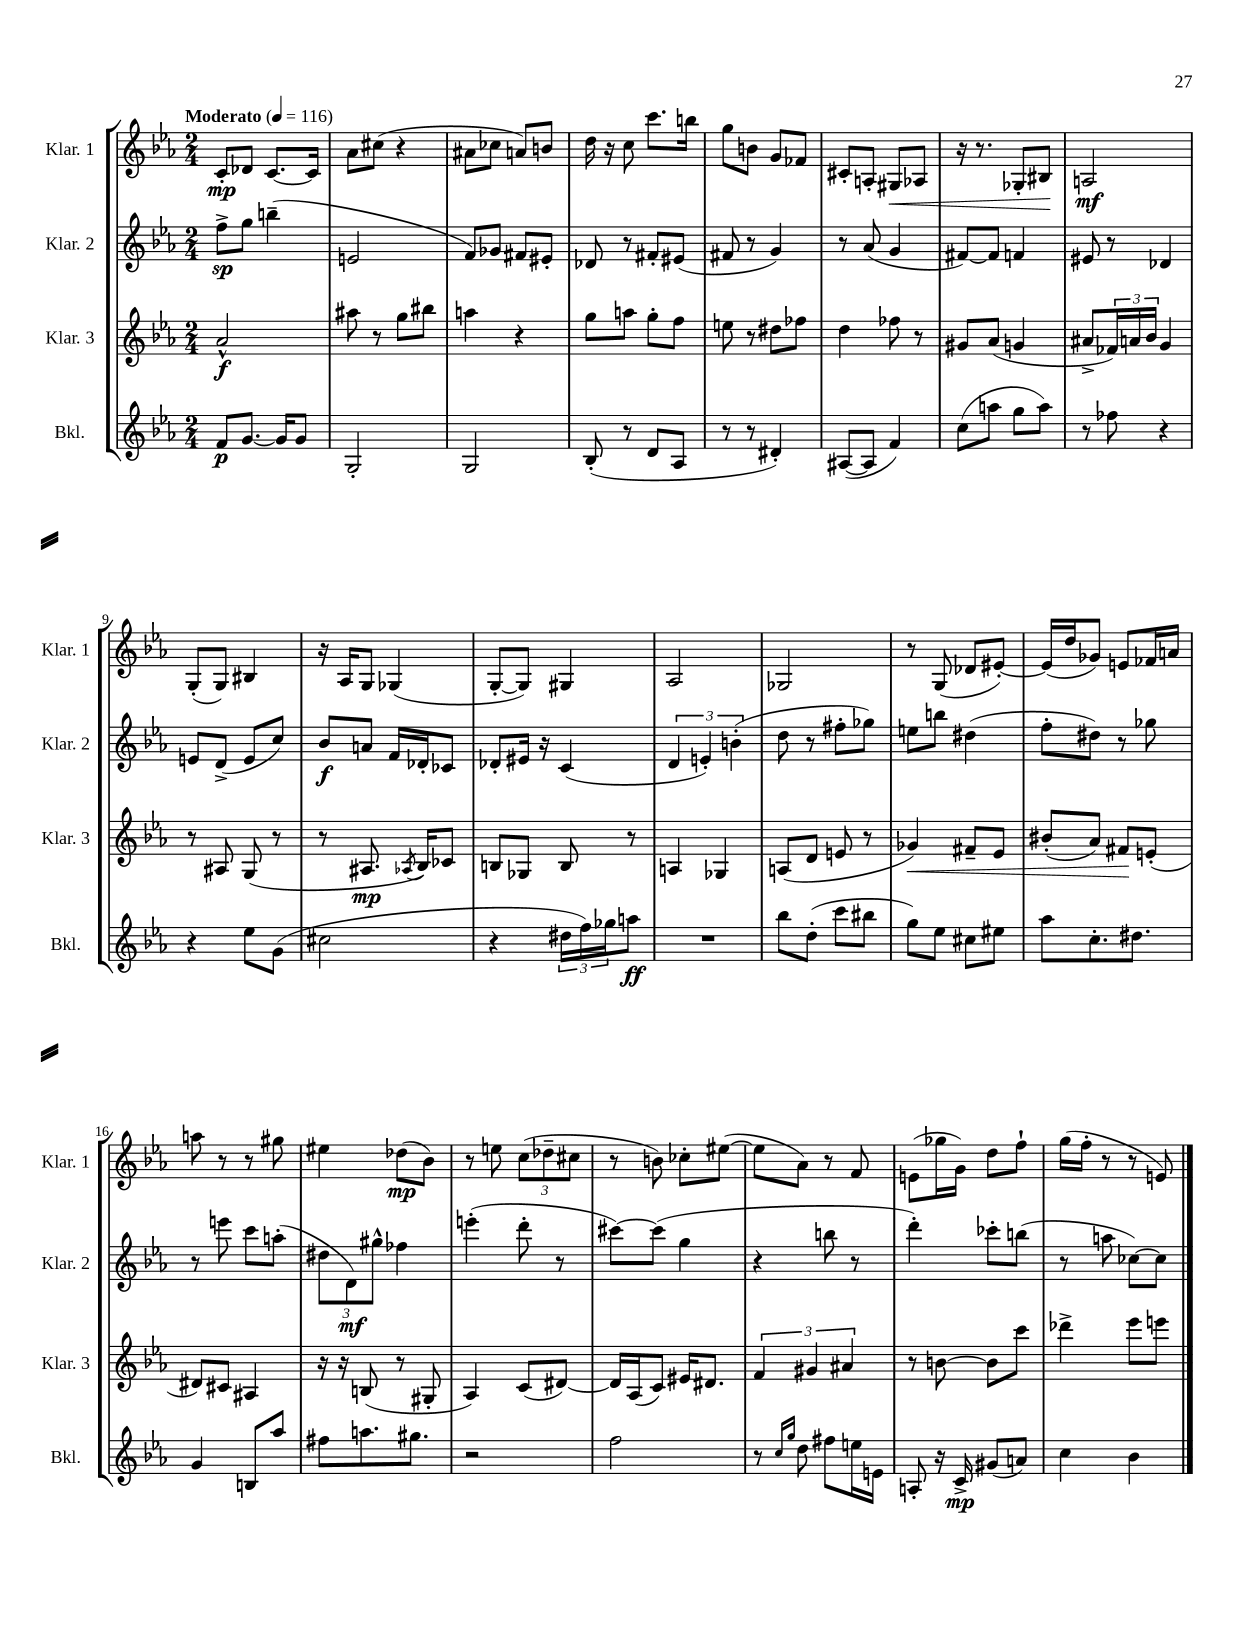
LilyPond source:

<<
\new StaffGroup <<
\new Staff = "s0" \with { instrumentName = "Klar. 1" shortInstrumentName = "Klar. 1" } {
    \clef treble \key ees \major \numericTimeSignature \time 2/4 \tempo "Moderato" 4 = 116
    c'8-.\mp des'8 c'8.~ c'16 |
    aes'8 cis''8( r4 |
    ais'8 ces''8 a'8) b'8 |
    d''16 r16 c''8 c'''8. b''16 |
    g''8 b'8 g'8 fes'8 |
    cis'8-. a8-. gis8\< aes8 |
    r16 r8. ges8-. bis8\! |
    a2\mf |
    g8-.( g8) bis4 |
    r16 aes16 g8 ges4( |
    g8~-. g8) gis4 |
    aes2 |
    ges2 |
    r8 g8( des'8 eis'8~-.) |
    eis'16( d''16 ges'8) e'8 fes'16 a'16 |
    a''8 r8 r8 gis''8 |
    eis''4 des''8\mp( bes'8) |
    r8 e''8 \tuplet 3/2 { c''8( des''8-- cis''8 } |
    r8 b'8) ces''8-. eis''8~( |
    eis''8 aes'8) r8 f'8 |
    e'8( ges''16 g'16) d''8 f''8-! |
    g''16( f''16-. r8 r8 e'8) \bar "|." |
}
\new Staff = "s1" \with { instrumentName = "Klar. 2" shortInstrumentName = "Klar. 2" } {
    \clef treble \key ees \major \numericTimeSignature \time 2/4
    f''8->\sp g''8 b''4--( |
    e'2 |
    f'8) ges'8 fis'8 eis'8-. |
    des'8 r8 fis'8-. eis'8( |
    fis'8 r8 g'4) |
    r8 aes'8( g'4 |
    fis'8~) fis'8 f'4 |
    eis'8 r8 des'4 |
    e'8 d'8->( e'8 c''8) |
    bes'8\f a'8 f'16 des'16-. ces'8 |
    des'8-. eis'16 r16 c'4( |
    \tuplet 3/2 { d'4 e'4-.) b'4-.( } |
    d''8 r8 fis''8-. ges''8) |
    e''8 b''8 dis''4( |
    f''8-. dis''8) r8 ges''8 |
    r8 e'''8 c'''8 a''8-.( |
    \tuplet 3/2 { dis''8 d'8\mf) gis''8-^ } fes''4 |
    e'''4-.( d'''8-. r8 |
    cis'''8~) cis'''8( g''4 |
    r4 b''8 r8 |
    d'''4-.) ces'''8-. b''8( |
    r8 a''8 ces''8~) ces''8 \bar "|." |
}
\new Staff = "s2" \with { instrumentName = "Klar. 3" shortInstrumentName = "Klar. 3" } {
    \clef treble \key ees \major \numericTimeSignature \time 2/4
    aes'2-^\f |
    ais''8 r8 g''8 bis''8 |
    a''4 r4 |
    g''8 a''8 g''8-. f''8 |
    e''8 r8 dis''8 fes''8 |
    d''4 fes''8 r8 |
    gis'8 aes'8( g'4 |
    ais'8-> \tuplet 3/2 { fes'16) a'16 bes'16 } g'4 |
    r8 ais8 g8( r8 |
    r8 ais8.\mp \acciaccatura { aes8 } bes16) ces'8 |
    b8 ges8 b8 r8 |
    a4 ges4 |
    a8( d'8 e'8 r8 |
    ges'4\<) fis'8-- ees'8 |
    bis'8-.( aes'8) fis'8\! e'8-.( |
    dis'8) cis'8 ais4 |
    r16 r16 b8( r8 gis8-. |
    aes4) c'8( dis'8~) |
    dis'16 aes16( c'8) eis'16 dis'8. |
    \tuplet 3/2 { f'4 gis'4 ais'4 } |
    r8 b'8~ b'8 c'''8 |
    des'''4-> ees'''8 e'''8 \bar "|." |
}
\new Staff = "s3" \with { instrumentName = "Bkl." shortInstrumentName = "Bkl." } {
    \clef treble \key ees \major \numericTimeSignature \time 2/4
    f'8\p g'8.~ g'16 g'8 |
    g2-. |
    g2 |
    bes8-.( r8 d'8 aes8 |
    r8 r8 dis'4-.) |
    ais8~( ais8 f'4) |
    c''8( a''8 g''8 a''8) |
    r8 fes''8 r4 |
    r4 ees''8 g'8( |
    cis''2 |
    r4 \tuplet 3/2 { dis''16 f''16) ges''16 } a''8\ff |
    R2 |
    bes''8 d''8-.( c'''8 bis''8 |
    g''8) ees''8 cis''8 eis''8 |
    aes''8 c''8.-. dis''8. |
    g'4 b8 aes''8 |
    fis''8 a''8. gis''8. |
    r2 |
    f''2 |
    r8 \grace { c''16 g''16 } d''8 fis''8 e''16 e'16 |
    a8-. r16 c'16->\mp gis'8( a'8) |
    c''4 bes'4 \bar "|." |
}
>>
>>
